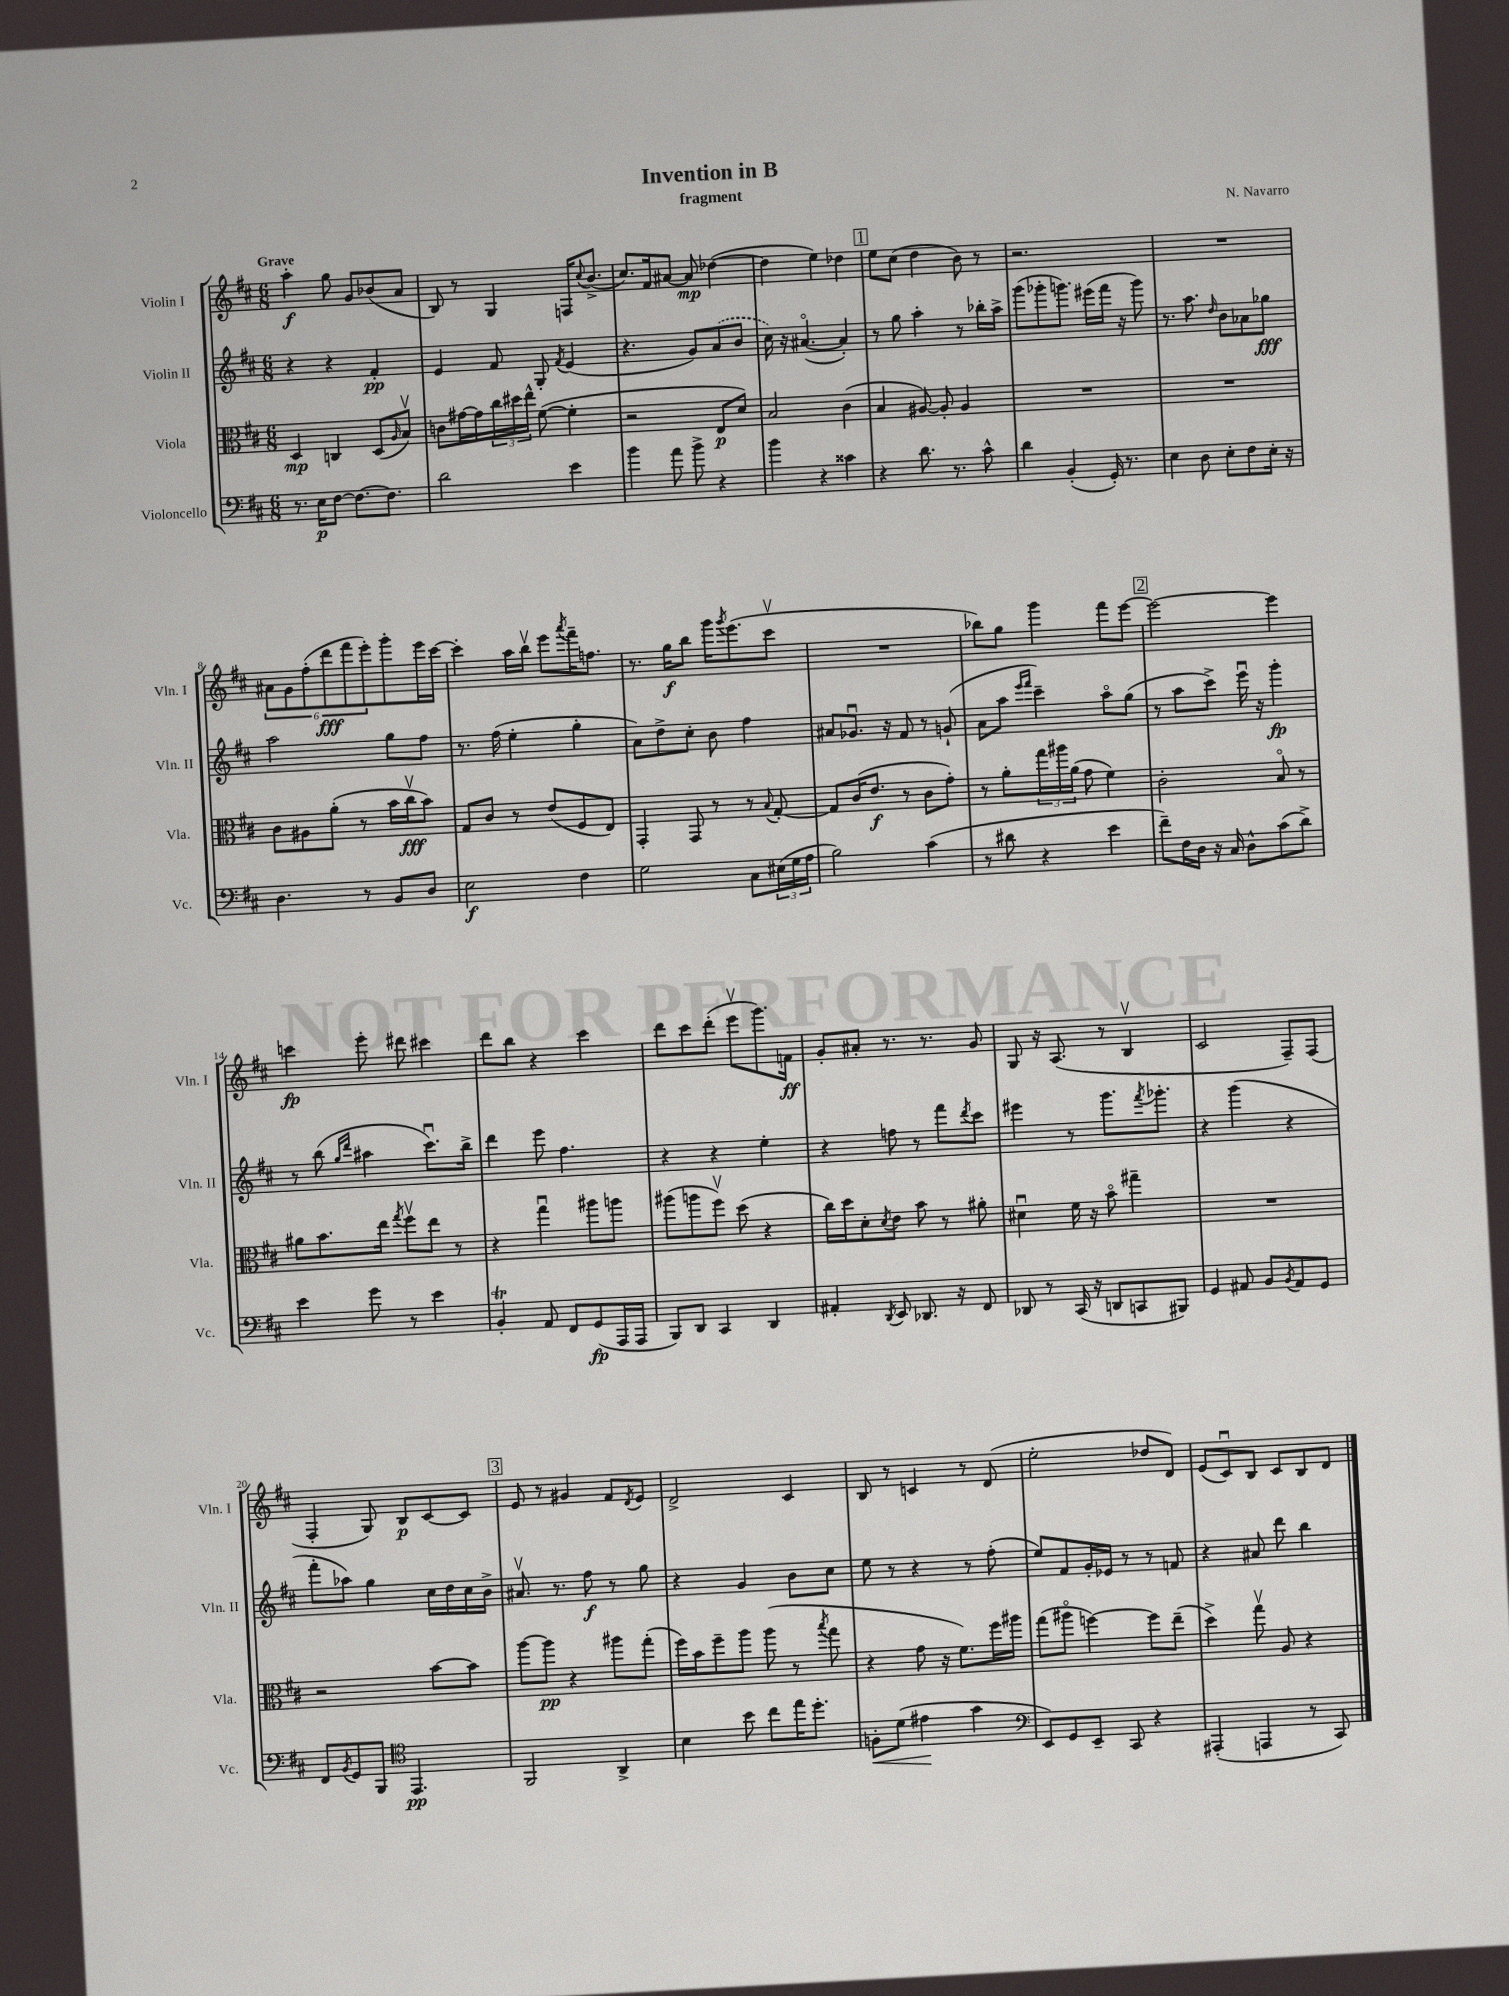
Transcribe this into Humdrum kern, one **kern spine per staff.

**kern	**dynam	**kern	**dynam	**kern	**dynam	**kern	**dynam
*part4	*part4	*part3	*part3	*part2	*part2	*part1	*part1
*staff4	*staff4	*staff3	*staff3	*staff2	*staff2	*staff1	*staff1
*I"Violoncello	*	*I"Viola	*	*I"Violin II	*	*I"Violin I	*
*I'Vc.	*	*I'Vla.	*	*I'Vln. II	*	*I'Vln. I	*
*clefF4	*	*clefC3	*	*clefG2	*	*clefG2	*
*k[f#c#]	*	*k[f#c#]	*	*k[f#c#]	*	*k[f#c#]	*
*M6/8	*	*M6/8	*	*M6/8	*	*M6/8	*
=1	=1	=1	=1	=1	=1	=1	=1
!	!	!	!	!	!	!LO:TX:a:B:t=Grave	!
8.r	.	4D/	mp	4r	.	4aa'\	f
16E\KL	p	.	.	.	.	.	.
[8F#\J	.	4Cn/	.	4r	.	8gg\	.
8.F#\L_	.	.	.	.	.	8g/L	.
.	.	(8D/L	.	4f#'/	pp	(8b-X/	.
8.F#\J]	.	.	.	.	.	.	.
.	.	16qqA/	.	.	.	.	.
.	.	8Bv/J)	.	.	.	8a/J	.
=2	=2	=2	=2	=2	=2	=2	=2
2d\	.	8cn\L	.	4e/	.	8B/)	.
.	.	[16g#X\L	.	.	.	8r	.
.	.	16g#\]	.	.	.	.	.
.	.	24cc#\	.	8f#/	.	4G/	.
.	.	24dd#X\	.	.	.	.	.
.	.	24ee^^\JJ	.	.	.	.	.
.	.	([8f#\	.	8G'/	.	.	.
.	.	.	.	8qf#/	.	.	.
4e\	.	4f#'\]	.	(4e/	.	16Fn/KL	.
.	.	.	.	.	.	8qqcc#/	.
.	.	.	.	.	.	(8.b^/J	.
=3	=3	=3	=3	=3	=3	=3	=3
4b\	.	2r	.	4.r	.	8.cc#/L)	.
.	.	.	.	.	.	16f#/k	.
8a\	.	.	.	.	.	[8a#X/J	.
8b^\	.	.	.	8g/L)	.	8a#/]	mp
4r	.	8E/L	p	(8a/	.	([4dd-X\	.
.	.	8d/J)	.	8b/J	.	.	.
=4	=4	=4	=4	=4	=4	=4	=4
4b\	.	2B/	.	16cc#\)	.	4dd-\]	.
.	.	.	.	16r	.	.	.
.	.	.	.	([4.a#X/	.	.	.
4r	.	.	.	.	.	4ee\)	.
4c##X\	.	(4c#\	.	4a#'/])	.	4dd-X\	.
!!LO:REH:place=s1:t=1
=5	=5	=5	=5	=5	=5	=5	=5
4r	.	4B/	.	8r	.	8ee\L	.
.	.	.	.	8gg\	.	(8cc#\J	.
8.d\	.	[8A#X/)	.	4aa'\	.	4dd\	.
.	.	8A#'/]	.	.	.	.	.
8.r	.	.	.	.	.	.	.
.	.	4A#/	.	8r	.	8b\)	.
8c#^^\	.	.	.	16bb-X'\LL	.	8r	.
.	.	.	.	16aa^\JJ	.	.	.
=6	=6	=6	=6	=6	=6	=6	=6
4d\	.	2.r	.	(8ggg\L	.	2.r	.
.	.	.	.	8ggg-X'\	.	.	.
(4BB'/	.	.	.	8.gggn\J)	.	.	.
.	.	.	.	(16eee#X\LL	.	.	.
16GG'/)	.	.	.	16fff#\JJ	.	.	.
8.r	.	.	.	16r	.	.	.
.	.	.	.	8ggg\)	.	.	.
=7	=7	=7	=7	=7	=7	=7	=7
4E\	.	2.r	.	8.r	.	2.r	.
.	.	.	.	8.aa\	.	.	.
8D\	.	.	.	.	.	.	.
.	.	.	.	16qqdd/	.	.	.
8E'\L	.	.	.	8b\L	.	.	.
8F#\	.	.	.	8a-X\	.	.	.
16E'\Jk	.	.	.	8gg-X\J	fff	.	.
16r	.	.	.	.	.	.	.
!!LO:LB:g=z
=8	=8	=8	=8	=8	=8	=8	=8
4.D\	.	8c#\L	.	2aa\	.	12a#X\L	.
.	.	.	.	.	.	12g\	.
.	.	8A#X\	.	.	.	.	.
.	.	.	.	.	.	(12ff#'\	.
.	.	(8a'\J	.	.	.	12ddd\	fff
.	.	.	.	.	.	12fff#\	.
8r	.	8r	.	.	.	.	.
.	.	.	.	.	.	12eee'\)	.
8BB/L	.	16b\LL	.	8gg\L	.	8ggg'\	.
.	.	16cc#v\J	fff	.	.	.	.
8D/J	.	8b\J)	.	8ff#\J	.	16eee\L	.
.	.	.	.	.	.	[16ccc#\JJ	.
=9	=9	=9	=9	=9	=9	=9	=9
2E\	f	8G/L	.	8.r	.	4ccc#'\]	.
.	.	8c#/J	.	.	.	.	.
.	.	.	.	(16ff#\	.	.	.
.	.	8r	.	4ee'\	.	16aa\LL	.
.	.	.	.	.	.	16bbv\JJ	.
.	.	(8e/L	.	.	.	8eee\L	.
.	.	.	.	.	.	8qaaa/	.
4F#\	.	8F#/	.	4gg'\	.	16fff#~\K	.
.	.	.	.	.	.	8.ffn\J	.
.	.	8E/J)	.	.	.	.	.
=10	=10	=10	=10	=10	=10	=10	=10
2G\	.	4GG'/	.	8a\L)	.	8.r	.
.	.	.	.	8dd^\	.	.	.
.	.	.	.	.	.	16gg\KL	f
.	.	8GG/	.	8cc#'\J	.	8bb\J	.
.	.	8r	.	8b\	.	16ggg\KL	.
.	.	.	.	.	.	8qggg/	.
.	.	.	.	.	.	(8.eee\	.
8C#\L	.	8r	.	4ff#\	.	.	.
.	.	8qqB/	.	.	.	.	.
(24E#X\L	.	[8G'/	.	.	.	8ccc#v\J	.
24G\	.	.	.	.	.	.	.
24A\JJ	.	.	.	.	.	.	.
=11	=11	=11	=11	=11	=11	=11	=11
2B\)	.	8G/L]	.	8a#X/L	.	2.r	.
.	.	(16c#/K	.	8.g-Xu/J	.	.	.
.	.	8.e/J	f	.	.	.	.
.	.	.	.	16r	.	.	.
.	.	8r	.	8f#/	.	.	.
(4c#\	.	8c#\L	.	8r	.	.	.
.	.	8g'\J)	.	(8gn`/	.	.	.
=12	=12	=12	=12	=12	=12	=12	=12
8r	.	8r	.	8a\L	.	8bb-X\L)	.
8d#X\	.	8a'\L	.	8aa\J	.	8gg\J	.
.	.	.	.	16qqeee/LL	.	.	.
.	.	.	.	16qqfff#/JJ	.	.	.
4r	.	24gg\L	.	4ccc#~\)	.	4ggg\	.
.	.	24aa#X\	.	.	.	.	.
.	.	(24a\JJ	.	.	.	.	.
.	.	8g\	.	.	.	.	.
4e\	.	4f#\)	.	8aa\L	.	8fff#\L	.
.	.	.	.	(8gg\J	.	[8eee\J	.
!!LO:REH:place=s1:t=2
=13	=13	=13	=13	=13	=13	=13	=13
8f#~\L)	.	2c#'\	.	8r	.	2eee\_	.
16F#\L	.	.	.	8aa\L	.	.	.
16D\JJ	.	.	.	.	.	.	.
16r	.	.	.	8ccc#^\J)	.	.	.
16C#/	.	.	.	.	.	.	.
8D^^\L	.	.	.	16eeeu\	.	.	.
.	.	.	.	16r	.	.	.
(8c#\	.	8B/	.	4ggg'\	fp	4eee\]	.
8d^\J)	.	8r	.	.	.	.	.
!!LO:LB:g=z
=14	=14	=14	=14	=14	=14	=14	=14
4e\	.	8a#X\L	.	8r	.	4cccn\	fp
.	.	8.b\	.	(8bb\	.	.	.
.	.	.	.	16qqgg/LL	.	.	.
.	.	.	.	16qqddd/JJ	.	.	.
8g\	.	.	.	4aa#X\	.	8eee'\	.
.	.	16ee\Jk	.	.	.	.	.
.	.	8qgg/	.	.	.	.	.
8r	.	8ff#v\L	.	.	.	8ddd#X\	.
4e\	.	8ee\J	.	8.ccc#u\L)	.	4ccc#X\	.
.	.	8r	.	.	.	.	.
.	.	.	.	16bb^\Jk	.	.	.
=15	=15	=15	=15	=15	=15	=15	=15
4BBT'/	.	4r	.	4ddd\	.	8ddd\L	.
.	.	.	.	.	.	8bb\J	.
8AA/	.	4ggu\	.	8eee\	.	4r	.
8FF#/L	.	.	.	4.ff#\	.	.	.
(8GG/	fp	8aa#X\L	.	.	.	4ccc#\	.
16AAA/L	.	8aan\J	.	.	.	.	.
16AAA/JJ	.	.	.	.	.	.	.
=16	=16	=16	=16	=16	=16	=16	=16
8BBB/L)	.	(8aa#X\L	.	4r	.	8ddd\L	.
8DD/J	.	8aan\	.	.	.	8ccc#\	.
4CC#/	.	8ff#v\J)	.	4r	.	(8ddd'\J	.
.	.	(8dd\	.	.	.	8eeev\L	.
4DD/	.	4r	.	4ee'\	.	8.ggg\)	.
.	.	.	.	.	.	16fn\Jk	ff
=17	=17	=17	=17	=17	=17	=17	=17
4AA#X'/	.	16cc#\LL)	.	4r	.	8g'/L	.
.	.	16dd\J	.	.	.	.	.
.	.	8d'\	.	.	.	8a#X'/J	.
8qDD/	.	8qd/	.	.	.	.	.
8EE/	.	8e\J	.	8ffn\	.	8.r	.
8.DD-X/	.	8b\	.	8r	.	.	.
.	.	.	.	.	.	8.r	.
.	.	8r	.	8fff#\L	.	.	.
16r	.	.	.	.	.	.	.
.	.	.	.	8qddd/	.	.	.
8FF#/	.	8a#X'\	.	8ccc#\J	.	8g/	.
=18	=18	=18	=18	=18	=18	=18	=18
8DD-X/	.	4d#Xu\	.	4eee#X\	.	8G/	.
8r	.	.	.	.	.	16r	.
.	.	.	.	.	.	(8.A/	.
(16CC#/	.	16f#\	.	8r	.	.	.
16r	.	16r	.	.	.	.	.
8DDn/L	.	8b\	.	8.ggg\L	.	8r	.
8CCn/	.	4gg#X~\	.	.	.	4Bv/	.
.	.	.	.	8qfff#/	.	.	.
.	.	.	.	8.ggg-X'\J	.	.	.
8BBB#X/J)	.	.	.	.	.	.	.
=19	=19	=19	=19	=19	=19	=19	=19
4GG/	.	2.r	.	4r	.	2c#/	.
8AA#X/	.	.	.	(4ggg\	.	.	.
8BB/L	.	.	.	.	.	.	.
8qBB/	.	.	.	.	.	.	.
8AA#/	.	.	.	4r	.	8F#~/L)	.
8GG/J	.	.	.	.	.	(8F#/J	.
!!LO:LB:g=z
=20	=20	=20	=20	=20	=20	=20	=20
8FF#/L	.	2r	.	8fff#'\L	.	4F#'/	.
8qBB/	.	.	.	.	.	.	.
8GG/	.	.	.	8aa-X\J)	.	.	.
8BBB/J	.	.	.	4gg\	.	8G/)	.
*clefC4	*	*	*	*	*	*	*
4.EE/	pp	.	.	.	.	8B/L	p
.	.	[8b\L	.	16cc#\LL	.	[8c#/	.
.	.	.	.	16dd\	.	.	.
.	.	8b\J]	.	16cc#\	.	8c#/J]	.
.	.	.	.	16b^\JJ	.	.	.
!!LO:REH:place=s1:t=3
=21	=21	=21	=21	=21	=21	=21	=21
2FF#/	.	[8aa\L	.	8.a#Xv/	.	8e/	.
.	.	8aa\J]	pp	.	.	8r	.
.	.	.	.	8.r	.	.	.
.	.	4r	.	.	.	4g#X/	.
.	.	.	.	8ff#\	f	.	.
4AA^/	.	8aa#X\L	.	8r	.	8f#/L	.
.	.	.	.	.	.	8qd/	.
.	.	(8gg'\J	.	8gg\	.	8e/J	.
=22	=22	=22	=22	=22	=22	=22	=22
4B\	.	16ff#\LL)	.	4r	.	2d^/	.
.	.	16b\J	.	.	.	.	.
.	.	8ff#~\	.	.	.	.	.
8b\	.	8aa\J	.	4g/	.	.	.
8cc#\L	.	(8aa\	.	.	.	.	.
16ee\K	.	8r	.	8b\L	.	4c#/	.
8.dd'\J	.	.	.	.	.	.	.
.	.	8qbb/	.	.	.	.	.
.	.	8gg\	.	8cc#\J	.	.	.
=23	=23	=23	=23	=23	=23	=23	=23
!	!LO:HP:b	!	!	!	!	!	!
8Fn'\L	<	4r	.	8ee\	.	8B/	.
(8d\J	.	.	.	8r	.	8r	.
4e#X\	.	8g\	.	4r	.	4cn/	.
.	.	16r	.	.	.	.	.
.	.	8.f#\L)	.	.	.	.	.
4g\	[	.	.	8r	.	8r	.
.	.	16ff#\L	.	(8ff#'\	.	(8d/	.
.	.	16aa#X\JJ	.	.	.	.	.
=24	=24	=24	=24	=24	=24	=24	=24
*clefF4	*	*	*	*	*	*	*
8EE/L)	.	(8gg\L	.	8ee/L)	.	2ee'\	.
8GG/	.	8aa#X\J	.	8f#/	.	.	.
8EE~/J	.	[4ffn\)	.	16g'/L	.	.	.
.	.	.	.	16e-X/JJ	.	.	.
8CC#/	.	.	.	8r	.	.	.
4r	.	8ff\L]	.	8r	.	8dd-X/L	.
.	.	(8ee~\J	.	8fn/	.	8d/J)	.
=25	=25	=25	=25	=25	=25	=25	=25
(4AAA#X'/	.	4dd^\)	.	4r	.	(8e/L	.
.	.	.	.	.	.	8c#u/)	.
4AAAn/	.	8ggv\	.	8a#X/	.	8B/J	.
.	.	8A/	.	8ddd\	.	8c#/L	.
8r	.	4r	.	4bb\	.	8B/	.
8CC#/)	.	.	.	.	.	8d/J	.
==	==	==	==	==	==	==	==
*-	*-	*-	*-	*-	*-	*-	*-
